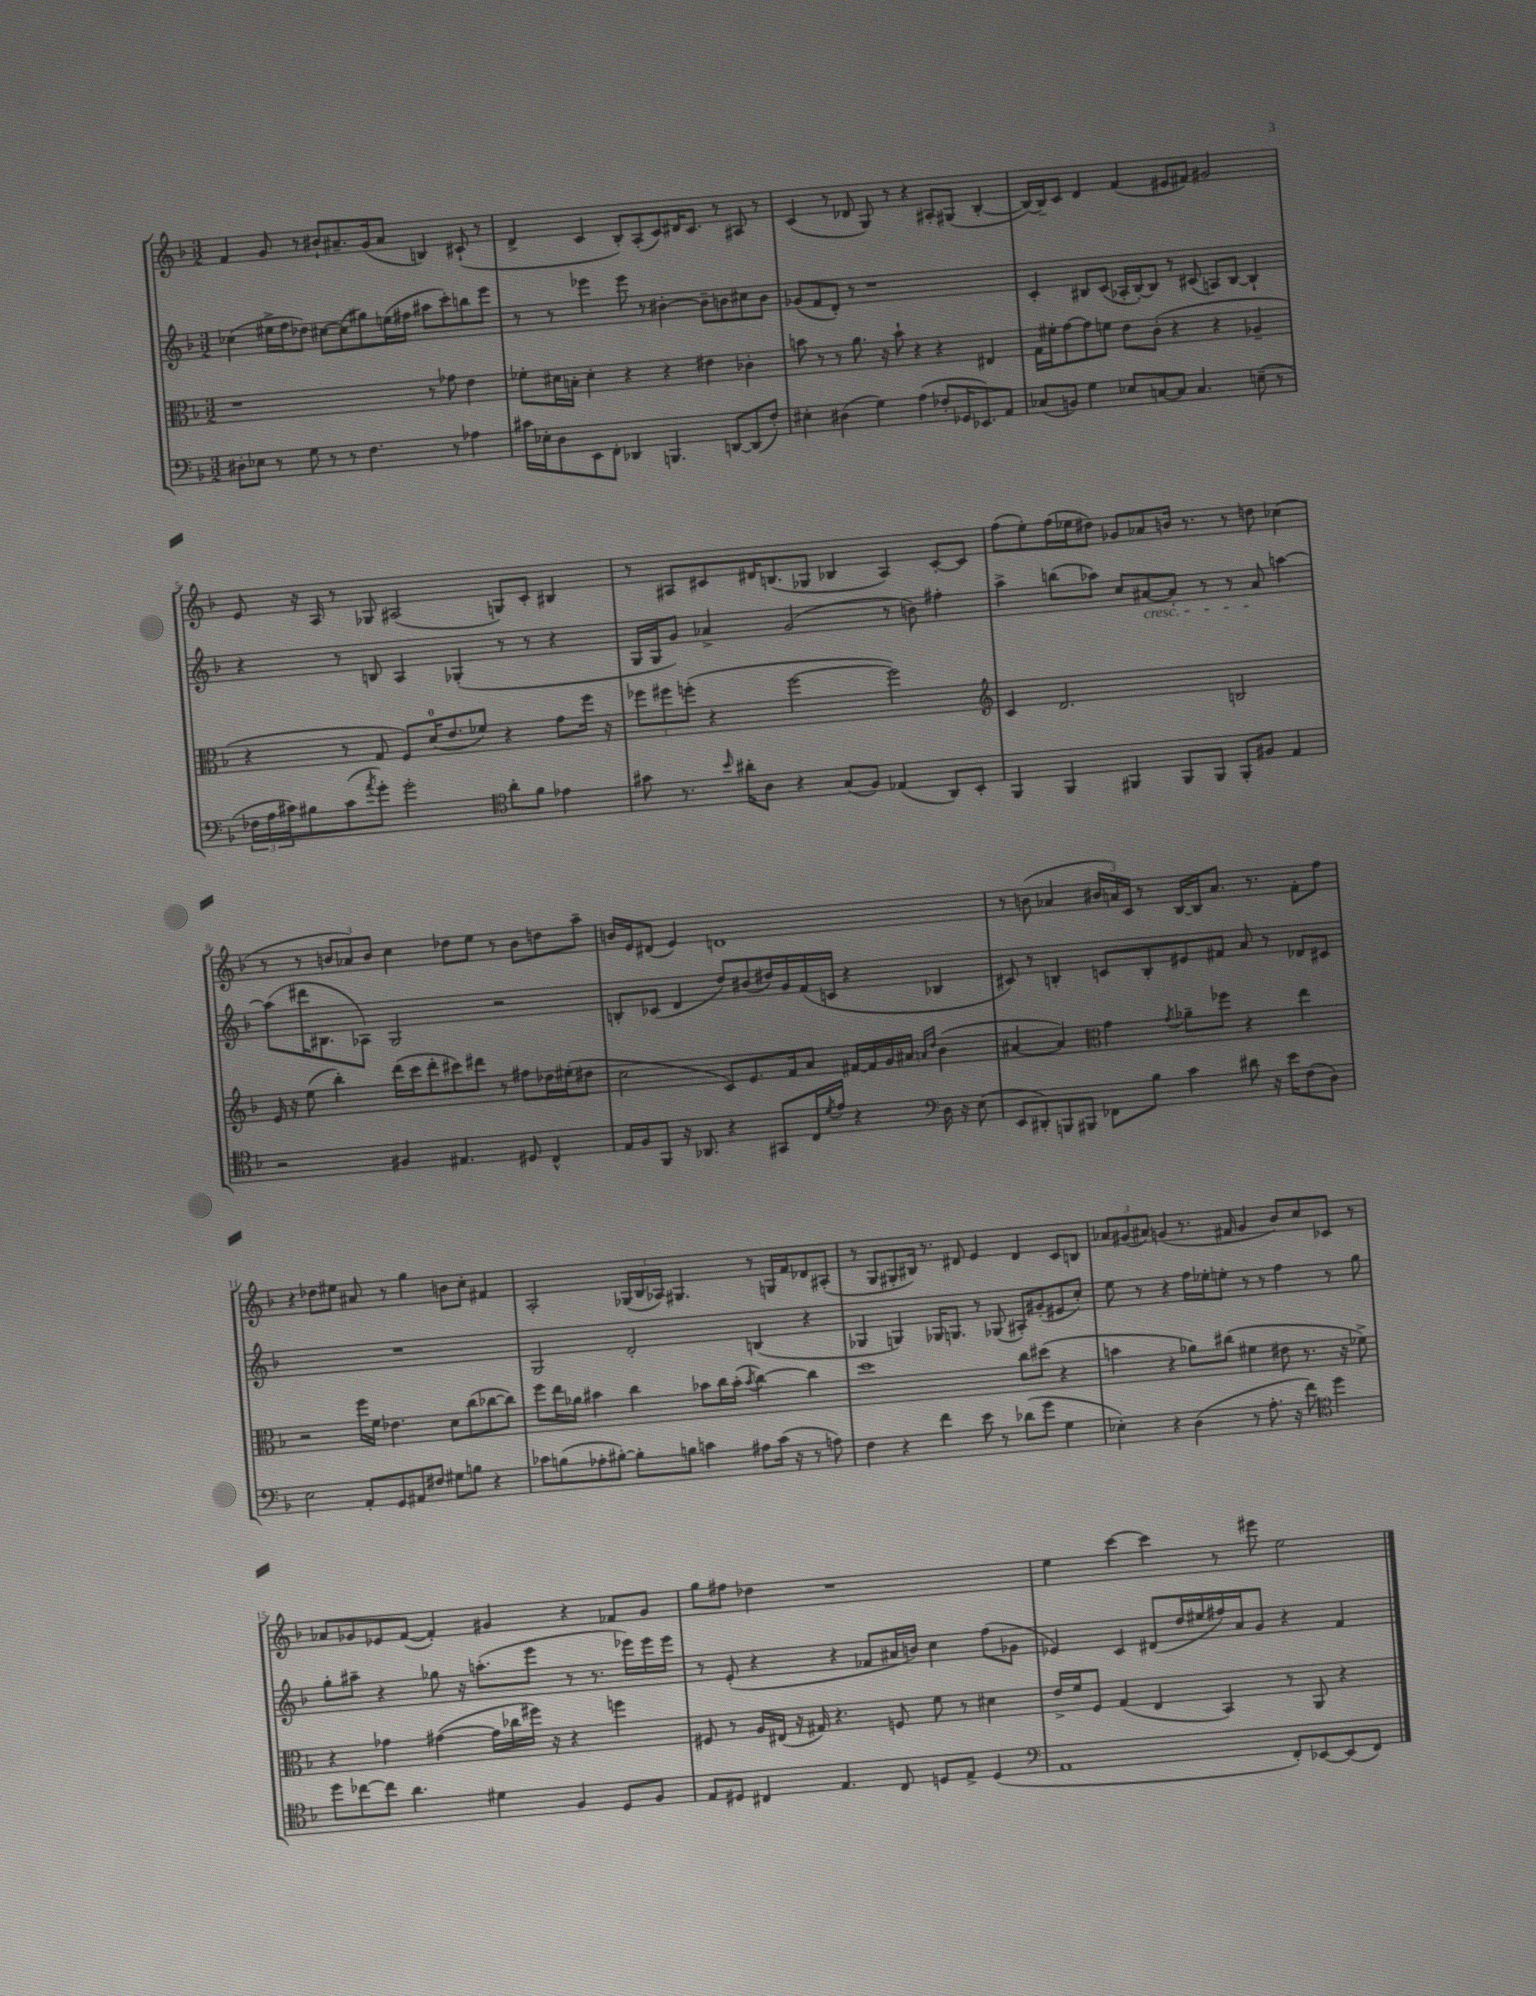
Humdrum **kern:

**kern	**kern	**kern	**kern
*staff4	*staff3	*staff2	*staff1
*clefF4	*clefC3	*clefG2	*clefG2
*k[b-]	*k[b-]	*k[b-]	*k[b-]
*M3/2	*M3/2	*M3/2	*M3/2
8D#'	1r	(4cc-	4f
8E-	.	.	.
8r	.	16ee#^	8g
.	.	16ff	.
8G	.	8dd-)	8r
8r	.	[8cc#	8b#`
8r	.	(8cc#]	8.a#~
4.F	.	8gg#)	.
.	.	.	(16g
.	.	(16ee	8a#
.	.	16ff#	.
.	8r	8aa#	4B)
8r	8g-	8ccc')	.
4A-	4e	8bb	(8c#`
.	.	8eee	8r
=	=	=	=
16c#	8f-'	8r	4d^
16E-'	.	.	.
8D	16d#	8r	.
.	16B'	.	.
8EE	4d#'	4eee-	4c
8FF'	.	.	.
4DD-	4r	8eee-	8B-')
.	.	8r	(8A'
4.BBB	4r	[4b#'	8c)
.	.	.	16d#
.	.	.	8.c
.	4e#	8b#~]	.
[8DD	.	8b	8r
(8DD]	4c-'	8cc#	8A#
8F')	.	8b	8r
=	=	=	=
4E#'	8b	(8g-	(4c
.	8r	8f	.
(4D#	8r	8d')	8r
.	8.a	8r	8d-
4G)	.	1r	8G)
.	16r	.	.
.	8b`	.	8r
(4A	4r	.	4r
8F-'	4r	.	8A#'
16GG-	.	.	(8G#
8.EE-)	.	.	.
.	4E#	.	[4B-'
8AA	.	.	.
=	=	=	=
(8C-	16G	4c'	16B-_)
.	16f#'	.	16B-~]
8BB)	[8g	.	8c
4G	8g]	8B#	4d
.	8f	(8c	.
8E-	8e	16A-'	(4f
.	.	[16B#')	.
[8C	(8c'	8B#]	.
8C]	4r	8r	8e#
4.C	.	(8c#	8f#)
.	4r	8A)	2g#
.	.	[8B#	.
(8E~	4A-~	4B#`]	.
8r	.	.	.
=	=	=	=
24F-	4r	4r	8e
24A	.	.	.
24c#)	.	.	.
8B#	.	.	16r
.	.	.	16A
(8c#	8r	8r	8r
8qa	.	.	.
8g')	8G	8B	8G-
2g'	8F)	4A	(2A#
.	(16d	.	.
.	8.e	.	.
.	.	(4G-'	.
.	8f-)	.	.
*clefC4	*	*	*
8a'	4r	8r	8G)
8f	.	8r	8c'
4e-	8g	4r	4B#
.	16ff	.	.
.	16r	.	.
=	=	=	=
8g#	12ff-	16G	8r
.	.	16G	.
.	12ff#	.	.
8.r	.	8g)	8A#
.	(12ff'	.	.
.	4r	4a-^	8c#
16qqb-	.	.	.
16a#'	.	.	.
8A	.	.	16d#
.	.	.	(8.B
4r	[2ff	(2g	.
.	.	.	8G-
(8G	.	.	4B-
8F)	.	.	.
(4E-	2ff])	8r	4A#)
.	.	8b)	.
8AA)	.	4ff#'	[8c#'
8BB-'	.	.	8c#]
=	=	=	=
*	*clefG2	*	*
4FF	4c	4aa^	(8ff
.	.	.	8ee')
4FF	2.d	(8bb	(16ff
.	.	.	16ee-
.	.	8aa-)	8dd#)
4FF#	.	8cc	8g-
.	.	[8a#	8a-
8FF#	.	8a#']	16b
.	.	.	8.r
8FF#	.	8r	.
8FF#'	2B	8r	8r
8F#	.	8a#	8dd
4E	.	[4aa	(4cc-
=	=	=	=
2r	16e	(8aa]	8r
.	16r	.	.
.	(8ee	16ddd#	8r
.	.	8.B#	.
.	4bb-')	.	12b
.	.	.	12a-)
.	.	8A-)	.
.	.	.	12b
4F#	(16ddd	2G	4cc
.	16ccc	.	.
.	8ddd'	.	.
4.E#	8ccc#)	.	8dd-
.	8ddd#	.	8ee
.	8r	2r	8r
8D#	8ff#	.	8b
4C^^	16dd-	.	8dd
.	(16ee#'	.	.
.	8dd#	.	8aa~
=	=	=	=
16E	2cc	8B'	16b
16F	.	.	16e
8FF	.	(8c-	(8d#
16r	.	4d	4e)
8.AA-	.	.	.
4r	8c)	8dd)	1d
.	8.e	(8b#	.
8GG#	.	16dd#)	.
.	16f	16g	.
16C	8a	(16f	.
8qd	.	.	.
16e	.	16c	.
4r	[16f#	4r	.
.	16f#]	.	.
.	16g	.	.
.	16a#	.	.
*clefF4	*	*	*
.	16qqa	.	.
.	16qqdd	.	.
16D	(4b-	4B-	.
16r	.	.	.
(8E	.	.	.
=	=	=	=
8EE	[4a#	8c#)	8r
8DD#')	.	8r	(8b
8BBB	4a#])	4B'	4a-
8BBB#	.	.	.
*	*clefC3	*	*
8FF-	4g	8c	24b#
.	.	.	24a)
.	.	.	24c
8B-	.	8B'	8r
.	8qg	.	.
4c	8a-~	8e#	[16B-
.	.	.	16B-]
.	8ff-	8f#	8.a
8d#	4r	8a	.
.	.	.	8.r
16r	.	8r	.
16e	.	.	.
(8F	4ee	8d-	8f'
8D)	.	8c#	8ff
=	=	=	=
2E	2r	1.r	4r
.	.	.	8dd-
.	.	.	8ee#
8AA'	16ff	.	8a#
.	16f	.	.
8GG	4.e-	.	8r
8AA#	.	.	4gg
8F#	.	.	.
8G#	8d	.	8b
8B	(8cc	.	8cc'
4r	[8cc-	.	4f#
.	8cc-])	.	.
=	=	=	=
8c-	8ff	2G	2A'
(8B	16ee	.	.
.	16a-	.	.
8A-'	4b#	.	.
[8B#')	.	.	.
8B#']	4cc	2d'	(24G-
.	.	.	24B-
.	.	.	24A-)
8B	.	.	4.G#
4c	8b-	.	.
.	16cc	.	.
.	(16b-'	.	.
.	8qb-	.	.
8A#	[4cc)	(4B	8r
(16c	.	.	16G
16r	.	.	16f
8r	4cc]	4r	8d-
8A)	.	.	(8A#'
=	=	=	=
4F	1dd	4G-	8r
.	.	.	8G
4r	.	4G)	8G#'
.	.	.	16B#)
.	.	.	8.r
4f	.	16G-	.
.	.	8.G	.
.	.	.	8d#
8e	.	8r	4e
8r	.	(8G-	.
(8d-	8cc	8A#')	4d#
8g	(8dd#	(8g#'	.
4G	4r	8e#	8c
.	.	8cc')	8B
=	=	=	=
4E-')	4b	8ee	12a-
.	.	.	(12g#
.	.	8r	.
.	.	.	12a#)
4r	4r	4r	(4g
(4D	8a-)	16ff	8.r
.	.	16ee-'	.
.	(8cc#	8ee'	.
.	.	.	16f#
8r	4f#	8r	4g
8.A'	.	8r	.
.	8e#	4ff	8b-)
16r	.	.	.
8f)	8.r	.	8cc
*clefC4	*	*	*
4dd	.	8r	8c-
.	16r	.	.
.	8f-^)	8gg	8r
=	=	=	=
8dd	4r	8gg'	8a-
[8cc-	.	8aa#~	8g-
8cc-]	4g-	4r	8e-
4.a	.	.	([8f
.	([4g#	8gg-	4f'])
.	.	16r	.
.	.	(8.aa'	.
4d#	16g#]	.	4g#
.	16cc-	.	.
.	16ff#)	8eee	.
.	16r	.	.
4F	4r	8r	4r
.	.	8.r	.
8D	4ff	.	8f-
.	.	16eee-)	.
8F	.	16eee-	8g#
.	.	16eee-	.
=	=	=	=
8E	8F#	8r	8gg
8D#	8r	(8e'	8ff#
4C#	16A	4r	4dd-
.	(16E#	.	.
.	16r	.	.
.	16G#)	.	.
4.E	4.r	4r	1r
.	.	8f-	.
8C#	8F	16a#	.
.	.	16b)	.
8D	8f	4cc	.
8E^	8r	.	.
(4D	4d#	(8ff	.
.	.	8g-	.
=	=	=	=
*clefF4	*	*	*
1AA	16e^	4e-)	4ee
.	16f	.	.
.	8F	.	.
.	(4G	4c	[4ccc
.	4E	(8d#	4ccc]
.	.	16dd	.
.	.	16ee#	.
.	4BB-)	16ff#)	8r
.	.	16a	.
.	.	8g	8eee#
8FF')	8r	4r	2ee
[8EE-	8AA	.	.
(8EE-]	4r	4f	.
8FF)	.	.	.
==	==	==	==
*-	*-	*-	*-
